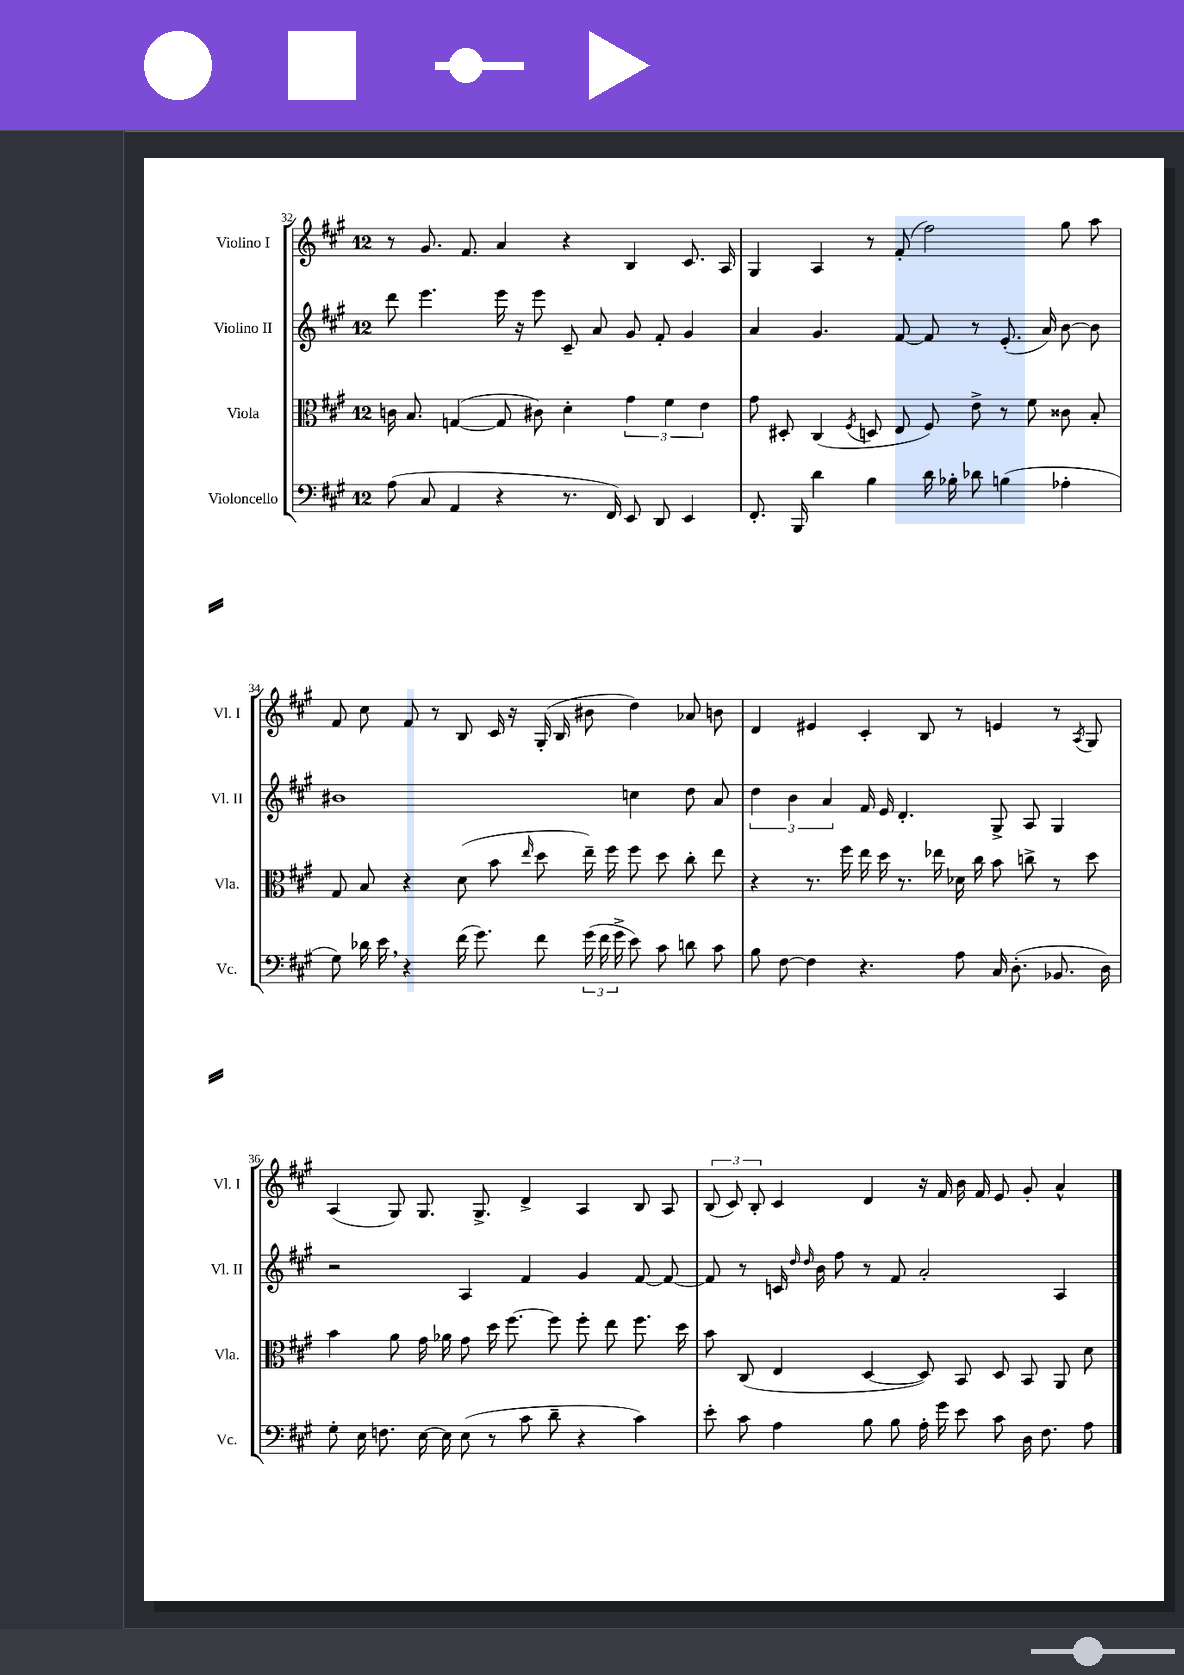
<<
\new StaffGroup <<
\new Staff = "s0" \with { instrumentName = "Violino I" shortInstrumentName = "Vl. I" } {
    \clef treble \key a \major \once \override Staff.TimeSignature.style = #'single-digit \time 12/8
    \autoBeamOff r8 gis'8. fis'8. a'4 r4 b4 cis'8. a16 |
    gis4 a4 r8 fis'8-.( fis''2) gis''8 a''8 |
    fis'8 cis''8 fis'8 r8 b8 cis'16 r16 gis16-.( b16 bis'8 d''4) aes'8 b'8 |
    d'4 eis'4 cis'4-. b8 r8 e'4 r8 \acciaccatura { a8 } gis8 |
    a4( gis8) gis8. gis8.-> d'4-> a4 b8 a8 |
    \tuplet 3/2 { b8( cis'8) b8-. } cis'4 d'4 r16 fis'16 b'16 fis'16 e'8 gis'8-. a'4-^ \bar "|." |
}
\new Staff = "s1" \with { instrumentName = "Violino II" shortInstrumentName = "Vl. II" } {
    \clef treble \key a \major \once \override Staff.TimeSignature.style = #'single-digit \time 12/8
    \autoBeamOff d'''8 e'''4. e'''16 r16 e'''8 cis'8-- a'8 gis'8 fis'8-. gis'4 |
    a'4 gis'4. fis'8~ fis'8 r8 e'8.-.( a'16) b'8~ b'8 |
    bis'1 c''4 d''8 a'8 |
    \tuplet 3/2 { d''4 b'4 a'4 } fis'16 e'16 d'4.-. gis8-> a8 gis4 |
    r2 a4 fis'4 gis'4 fis'8~ fis'8~ |
    fis'8 r8 c'16 \grace { d''16 d''16 } b'16 fis''8 r8 fis'8 a'2-. a4 \bar "|." |
}
\new Staff = "s2" \with { instrumentName = "Viola" shortInstrumentName = "Vla." } {
    \clef alto \key a \major \once \override Staff.TimeSignature.style = #'single-digit \time 12/8
    \autoBeamOff c'16 b8. g4~( g8 cis'8) d'4-. \tuplet 3/2 { gis'4 fis'4 e'4 } |
    gis'8 dis8-. cis4( \acciaccatura { fis8 } d8 e8 fis8) e'8-> r8 fis'8 cisis'8 b8-. |
    gis8 b8 r4 d'8( b'8 \grace { e''16 } d''8 e''16--) fis''16 fis''8 d''8 cis''8-. e''8 |
    r4 r8. fis''16 e''16 d''16 r8. ees''16 des'16 cis''16 b'8 c''8-> r8 d''8 |
    b'4 a'8 gis'16 aes'16 gis'8 d''16 fis''8.~ fis''8 fis''8-. e''8 fis''8. d''16 |
    b'8 cis8( e4 d4~ d8) b,8 d8 b,8 a,8 d'8 \bar "|." |
}
\new Staff = "s3" \with { instrumentName = "Violoncello" shortInstrumentName = "Vc." } {
    \clef bass \key a \major \once \override Staff.TimeSignature.style = #'single-digit \time 12/8
    \autoBeamOff a8( cis8 a,4 r4 r8. fis,16) e,8 d,8 e,4 |
    fis,8.-. b,,16 d'4 b4 d'16 bes16-. des'8 b4( aes4-. |
    gis8) des'16 e'16 \breathe r4 fis'16( gis'8.) fis'8 \tuplet 3/2 { gis'16( fis'16 gis'16-> } e'8) cis'8 d'8 cis'8 |
    b8 fis8~ fis4 r4. a8 cis16 d8.-.( bes,8. d16) |
    gis8-. e16 f8. e16~ e16 e8( r8 cis'8 d'8-- r4 cis'4) |
    e'8-. cis'8 a4 b8 b8 a16-. gis'16 e'8 cis'8 d16 fis8. a8 \bar "|." |
}
>>
>>
\layout { \context { \Score currentBarNumber = #32 } }
